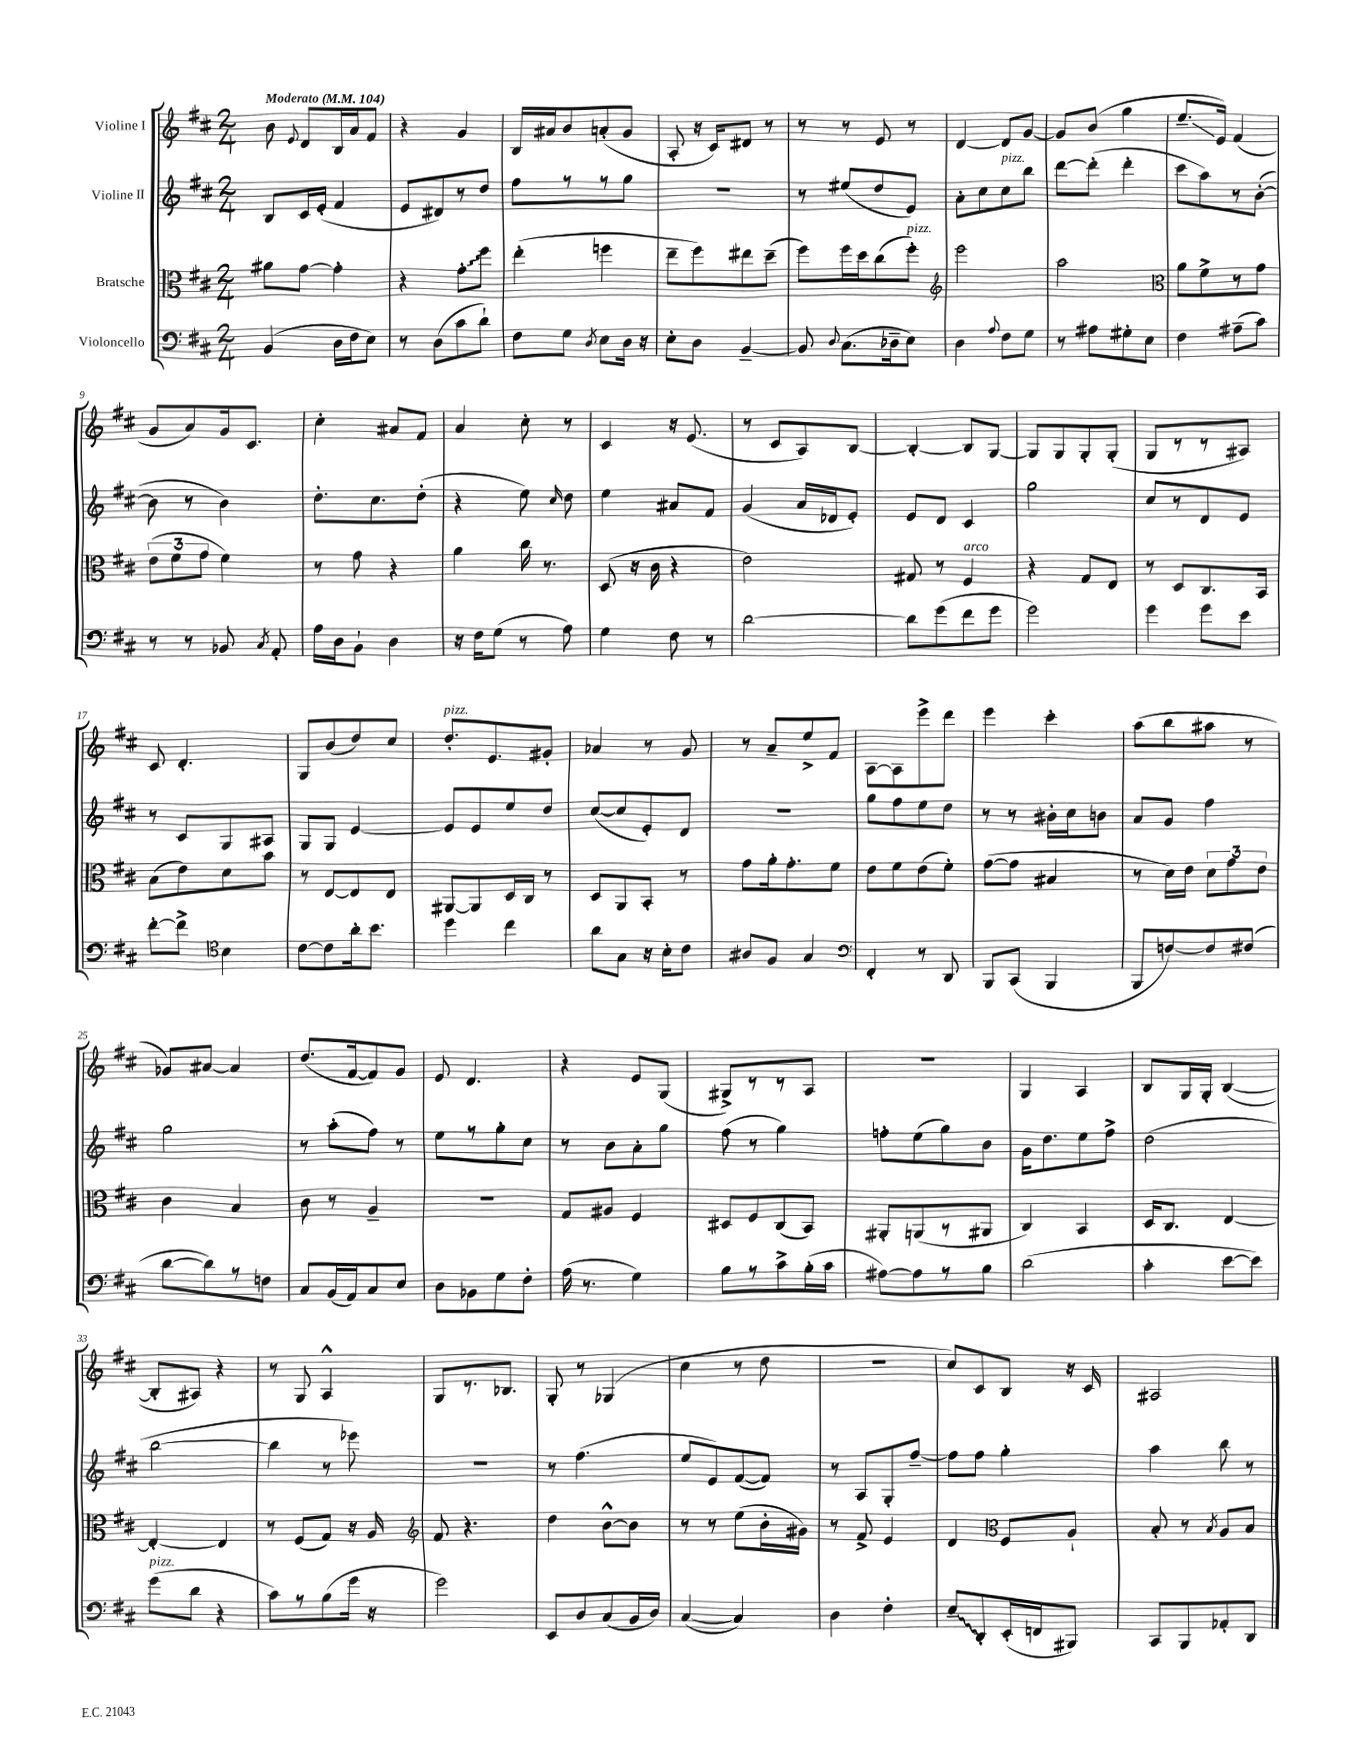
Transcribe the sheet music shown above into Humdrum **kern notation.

**kern	**kern	**kern	**kern
*staff4	*staff3	*staff2	*staff1
*clefF4	*clefC3	*clefG2	*clefG2
*k[f#c#]	*k[f#c#]	*k[f#c#]	*k[f#c#]
*M2/4	*M2/4	*M2/4	*M2/4
*MM104	*MM104	*MM104	*MM104
(4BB	8a#	8B	8b
.	.	.	8qqe
.	[8g	16c#	8d
.	.	(16e'	.
16D	4g']	4f#	16B
16F#	.	.	16a
8E)	.	.	8f#
=	=	=	=
8r	4r	8e	4r
(8D	.	8d#)	.
8c#	8g'	8r	4g
8d`)	8ff#	8dd	.
=	=	=	=
8F#	(4ee'	8ff#	16B
.	.	.	16a#
8G	.	8r	8b
8qD	.	.	.
8E	4ff	8r	(8a'
16D	.	8gg	8g
16r	.	.	.
=	=	=	=
8E'	8ee~	2r	8A'
8D	8ff#)	.	16r
.	.	.	16c#)
[4BB~	8ee#	.	8d#
.	(8dd~	.	8r
=	=	=	=
8BB]	8ff#)	8r	8r
8qqD	.	.	.
(8.C#	16ff#	(8ee#	8r
.	16dd	.	.
.	(8cc#	8dd	8e
16D-~	.	.	.
8E)	8ff#')	8e)	8r
=	=	=	=
*	*clefG2	*	*
4D	2eee	8a'	[4d
.	.	8cc#	.
8qqA	.	.	.
8F#	.	8cc#	8d]
8G	.	8bb	[8g
=	=	=	=
8r	2aa	[8ddd	8g]
8A#	.	(8ddd']	(8b
8G#'	.	4ddd'	4gg
8E	.	.	.
=	=	=	=
*	*clefC3	*	*
4F#	8a	8ccc#	8.ee~
.	8f#^	8aa)	.
.	.	.	16e)
(8A#~	8r	8r	(4f#
8c#)	8g	([8b'	.
=	=	=	=
8r	(12e	8b]	8g
.	12f#	.	.
8r	.	8r	8a)
.	12g	.	.
8BB-	4f#)	4b)	16g
.	.	.	8.c#
8qC#	.	.	.
8AA'	.	.	.
=	=	=	=
16A	8r	8.dd'	4cc#'
16D	.	.	.
8BB`	8g	.	.
.	.	8.cc#	.
4D	4r	.	8a#
.	.	(8dd'	8f#
=	=	=	=
16r	4a	4r	4a
16F#	.	.	.
(8G	.	.	.
8r	16cc#	8ee)	8cc#'
.	8.r	.	.
.	.	16qqcc#	.
8A)	.	8dd	8r
=	=	=	=
4G	(8D	4ee	4c#
.	16r	.	.
.	16c#	.	.
8F#	4r	8a#	16r
.	.	.	(8.e
8r	.	8f#	.
=	=	=	=
[2d	2e)	(4g	8r
.	.	.	8c#
.	.	16a	8A)
.	.	16d-	.
.	.	8e')	[8B
=	=	=	=
8d]	8G#	8e	4B'_
(8g	8r	8d	.
8f#	4F#	4c#	8B]
8g	.	.	[8G
=	=	=	=
2g)	4r	2gg	8G]
.	.	.	8G
.	8G	.	8G'
.	8E	.	(8G'
=	=	=	=
4g	8r	8cc#	8G
.	8D	8r	8r
8g	8.C#	8d	8r
8e	.	8e	8A#)
.	16BB	.	.
=	=	=	=
[8f#'	(8B	8r	8c#
8f#^]	8e)	8c#	4.d'
*clefC4	*	*	*
4B	8d	8G	.
.	8b	8A#	.
=	=	=	=
[8c#	8r	8G	8G
8c#]	[8E	8G	(8b
16a'	8E]	[4e	8dd)
8.b	.	.	.
.	8E	.	8cc#
=	=	=	=
4dd	[8AA#	8e]	8.dd'
.	8AA#]	8e	.
.	.	.	8.e
4cc#	16D	8ee	.
.	16C#	.	.
.	8r	8dd	8g#'
=	=	=	=
8a	8D	([8cc#	4a-
8G	8AA	8cc#]	.
16r	8BB'	8e')	8r
16B'	.	.	.
8c#	8r	8d	8g
=	=	=	=
8A#	8g	2r	8r
8F#	16a'	.	8a~
.	8.g'	.	.
4G	.	.	8ee^
.	8f#	.	8f#
=	=	=	=
*clefF4	*	*	*
4FF#'	8e	8gg	[8A
.	8f#	8ff#	8A]
8r	(8e	8ee	8eee^
8DD	8f#')	8dd	8ddd
=	=	=	=
8BBB	([8g	8r	4eee
(8CC#	8g]	8r	.
4BBB	4B#	16b#'	4ccc#'
.	.	16cc#	.
.	.	8b	.
=	=	=	=
8BBB	8r	8a	(8aa
[8F)	16d)	8g	8bb
.	16e	.	.
8F]	12d	4ff#	8aa#
.	12g	.	.
(8F#	.	.	8r
.	12e	.	.
=	=	=	=
[8d	4c#	2gg	8g-)
8d])	.	.	[8a#
8r	4B	.	4a#]
8F	.	.	.
=	=	=	=
8C#	8c#	8r	(8.dd
(16BB	8r	(8aa'	.
16AA)	.	.	[16f#
8C#	4A~	8ff#)	8f#])
8E	.	8r	8g
=	=	=	=
8D	2r	8ee	8e
8BB-	.	8r	4.d
8G	.	8gg'	.
8F#'	.	8cc#	.
=	=	=	=
(16A	8G	8r	4r
8.r	.	.	.
.	8A#	8b	.
4G)	4F#	8a'	8e
.	.	8gg	(8G
=	=	=	=
8B	8D#	(8ff#	8G#^)
8r	8F#	8r	8r
8c#^	(8C#	4gg)	8r
(16B'	8BB)	.	8A
16c#	.	.	.
=	=	=	=
[8A#)	8AA#'	8ff'	2r
8A#]	(8AA	(8ee	.
8r	8r	8gg)	.
8B	8AA#	8b	.
=	=	=	=
(2d	4C#)	16g	4G
.	.	8.dd	.
.	4BB	8ee	4A
.	.	8ff#^	.
=	=	=	=
4c#'	16D	(2dd	8B
.	8.C#	.	.
.	.	.	16G
.	.	.	16G'
[8e	[4E	.	([4B
8e])	.	.	.
=	=	=	=
(8g	4E'_	[2bb	8B']
8d	.	.	8A#)
4r	4E]	.	4r
=	=	=	=
8c#)	8r	4bb]	8r
8r	(8F#	.	8G
(8B	8G)	8r	4A^^
16g	16r	8eee-)	.
16r	16A	.	.
=	=	=	=
*	*clefG2	*	*
2g)	8f#	2r	8G
.	4.r	.	8.r
.	.	.	8.B-
=	=	=	=
8EE	4dd	8r	8G'
8D	.	(4.ff#	8r
(8C#	[8b^^	.	(4G-
16BB	8b]	.	.
16D)	.	.	.
=	=	=	=
([4C#	8r	8ee	4cc#
.	8r	8e)	.
4C#])	(8ee	([8f#	8r
.	16b'	8f#])	8dd
.	16g#)	.	.
=	=	=	=
4D	8r	8r	2r
.	8f#^	8A	.
4F#'	4e	8G'	.
.	.	[8ff#~	.
=	=	=	=
8E~	4d	8ff#]	8cc#)
8DD'	.	8ff#	8c#
*	*clefC3	*	*
(16EE'	8F#	4gg'	8B
16FF	.	.	.
8BBB#)	8A`	.	16r
.	.	.	16c#
=	=	=	=
8CC#	8B'	4aa	2A#
8BBB	8r	.	.
.	8qB	.	.
8AA-'	8A	8bb	.
8DD	8B	8r	.
==	==	==	==
*-	*-	*-	*-
